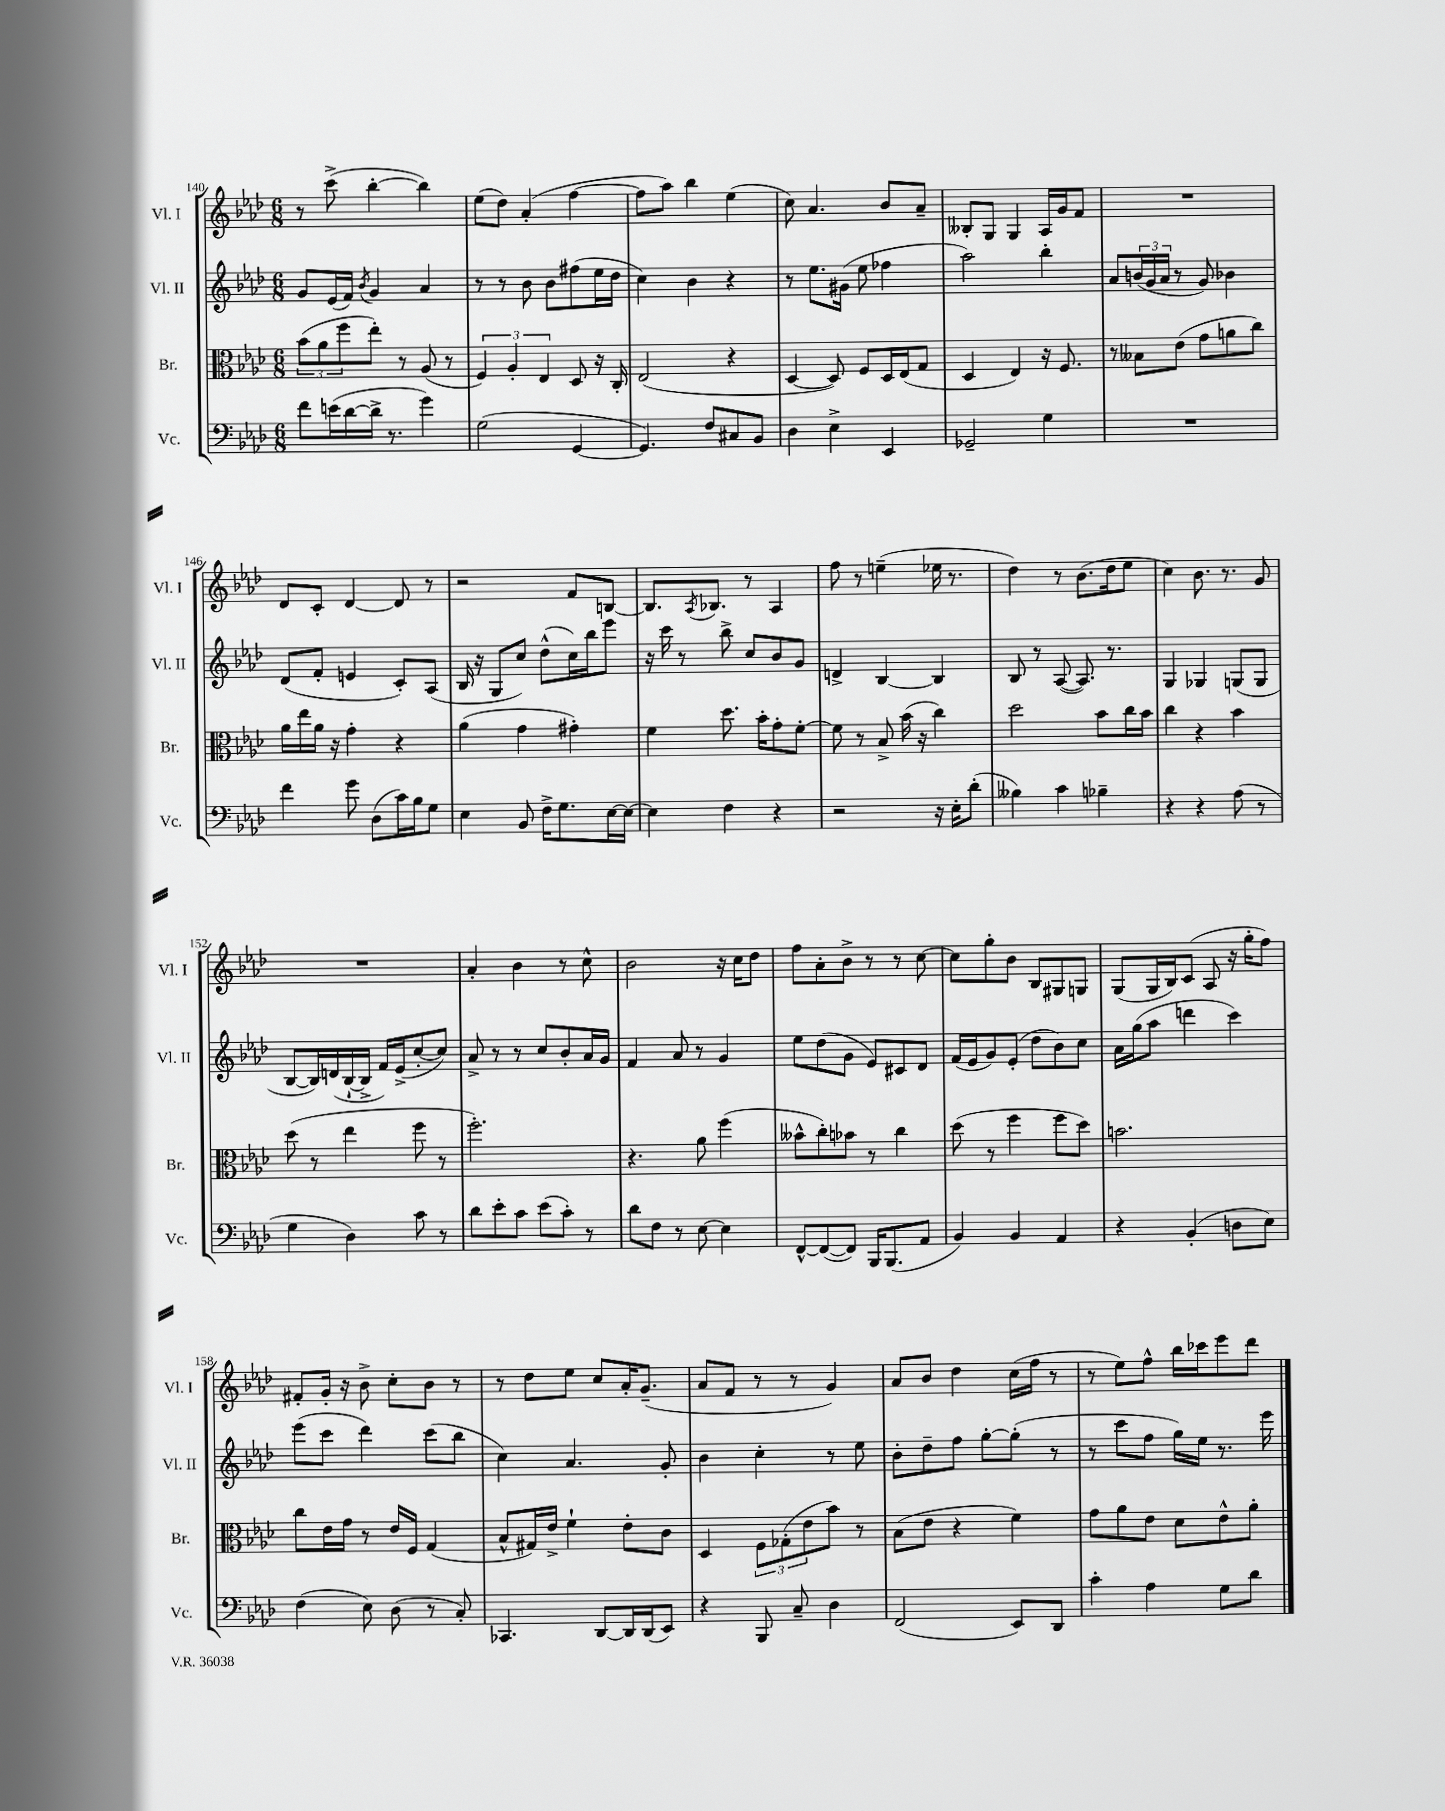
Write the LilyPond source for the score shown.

<<
\new StaffGroup <<
\new Staff = "s0" \with { instrumentName = "Vl. I" shortInstrumentName = "Vl. I" } {
    \clef treble \key aes \major \numericTimeSignature \time 6/8
    r8 c'''8->( bes''4~-. bes''4) |
    ees''8( des''8) aes'4-.( f''4~ |
    f''8 aes''8) bes''4 ees''4( |
    c''8) aes'4. bes'8 aes'8-- |
    beses8-. g8 g4 aes16 g'16 f'8 |
    R2. |
    des'8 c'8-. des'4~ des'8 r8 |
    r2 f'8 b8~ |
    b8. \acciaccatura { aes8 } bes8. r8 aes4 |
    f''8 r8 e''4--( ees''16 r8. |
    des''4) r8 bes'8.( des''16 ees''8 |
    c''4) bes'8. r8. g'8 |
    R2. |
    aes'4-. bes'4 r8 c''8-^ |
    bes'2 r16 c''16 des''8 |
    f''8 aes'8-. bes'8-> r8 r8 c''8~ |
    c''8 g''8-. bes'8 bes8 gis8 g8 |
    g8( g16 bes16) c'8( aes8 r16 g''16-. f''8) |
    fis'8-. g'16-. r16 bes'8-> c''8-. bes'8 r8 |
    r8 des''8 ees''8 c''8 aes'16-. g'8.--( |
    aes'8 f'8 r8 r8 g'4) |
    aes'8 bes'8 des''4 c''16( f''16 r8 |
    r8 ees''8) f''8-^ bes''16 ces'''16 ees'''8 des'''8 \bar "|." |
}
\new Staff = "s1" \with { instrumentName = "Vl. II" shortInstrumentName = "Vl. II" } {
    \clef treble \key aes \major \numericTimeSignature \time 6/8
    g'8 ees'16( f'16) \acciaccatura { bes'8 } g'4 aes'4 |
    r8 r8 bes'8 bes'8 fis''8( ees''16 des''16 |
    c''4) bes'4 r4 |
    r8 ees''8. gis'16( ees''8 fes''4 |
    aes''2) bes''4-. |
    aes'8 \tuplet 3/2 { b'16( g'16 aes'16 } r8 g'8) bes'4 |
    des'8( f'8-. e'4 c'8-.) aes8( |
    bes16 r16 g8 c''8) des''8-^( c''16) bes''16 ees'''8 |
    r16 c'''16 r8 bes''8-> c''8 bes'8 g'8 |
    d'4-> bes4~ bes4 |
    bes8 r8 aes8~( aes8.) r8. |
    g4 ges4 g8( g8 |
    bes8~ bes16) d'16( bes16~-! bes16-> f'16) ees'16->( c''8~-. c''8) |
    aes'8-> r8 r8 c''8 bes'8-. aes'16 g'16 |
    f'4 aes'8 r8 g'4 |
    ees''8 des''8( g'8 ees'8) cis'8 des'8 |
    f'16( ees'16 g'8) ees'8-.( des''8 bes'8) c''8 |
    aes'16 g''16( aes''8 d'''4 c'''4) |
    ees'''8( c'''8 des'''4) c'''8( bes''8 |
    c''4) aes'4. g'8-. |
    bes'4 c''4-. r8 ees''8 |
    bes'8-. des''8-- f''8 g''8~-. g''8-.( r8 |
    r8 c'''8 f''8 g''16) ees''16 r8. ees'''16 \bar "|." |
}
\new Staff = "s2" \with { instrumentName = "Br." shortInstrumentName = "Br." } {
    \clef alto \key aes \major \numericTimeSignature \time 6/8
    \tuplet 3/2 { bes'8( aes'8 f''8 } ees''8-.) r8 aes8( r8 |
    \tuplet 3/2 { f4) aes4-. ees4 } des8 r16 c16-. |
    ees2( r4 |
    des4~ des8) f8 des16 ees16( g8 |
    des4 ees4) r16 f8. |
    r8 beses8 ees'8( g'8 a'8 c''8) |
    aes'16 ees''16 aes'16 r16 g'4-. r4 |
    aes'4( g'4 gis'4-.) |
    f'4 des''8. bes'16-. g'8-. f'8~-. |
    f'8 r8 bes8-> bes'16( r16 c''4) |
    des''2 bes'8 c''16 bes'16 |
    c''4 r4 bes'4 |
    des''8( r8 ees''4 f''8 r8 |
    f''2.-.) |
    r4. aes'8 f''4( |
    beses'8-^ c''8-.) bes'8 r8 c''4 |
    des''8( r8 f''4 f''8 des''8) |
    b'2. |
    c''8 ees'16 g'16 r8 ees'16 f16 g4( |
    bes8-^ gis16) ees'16-> f'4-! ees'8-. c'8 |
    des4 \tuplet 3/2 { f8 ges8-.( ees'8 } bes'8) r8 |
    bes8( ees'8 r4 f'4) |
    g'8 aes'8 ees'8 des'8 ees'8-^ aes'8-. \bar "|." |
}
\new Staff = "s3" \with { instrumentName = "Vc." shortInstrumentName = "Vc." } {
    \clef bass \key aes \major \numericTimeSignature \time 6/8
    f'8 e'16( des'16~ des'16-> r8. g'4) |
    g2( g,4~ |
    g,4.) f8 cis8 bes,8 |
    des4 ees4-> ees,4 |
    ges,2-- g4 |
    R2. |
    f'4 g'8 des8( c'16) bes16 g8 |
    ees4 bes,8 f16-> g8. ees16~ ees16~ |
    ees4 f4 r4 |
    r2 r16 ees16-. des'8-.( |
    beses4) c'4 bes4-- |
    r4 r4 aes8( r8 |
    g4 des4) c'8 r8 |
    des'8 ees'8-. c'8 ees'8( c'8-.) r8 |
    des'8 f8 r8 ees8~ ees4 |
    f,8~-^ f,8~( f,8) bes,,16 bes,,8.( aes,8 |
    bes,4) bes,4 aes,4 |
    r4 bes,4-.( d8 ees8) |
    f4( ees8) des8( r8 c8-.) |
    ces,4. des,8~ des,16 des,16( ees,8) |
    r4 bes,,8 c8-- des4 |
    f,2( ees,8) des,8 |
    c'4-. aes4 g8 des'8 \bar "|." |
}
>>
>>
\layout { \context { \Score currentBarNumber = #140 } }
